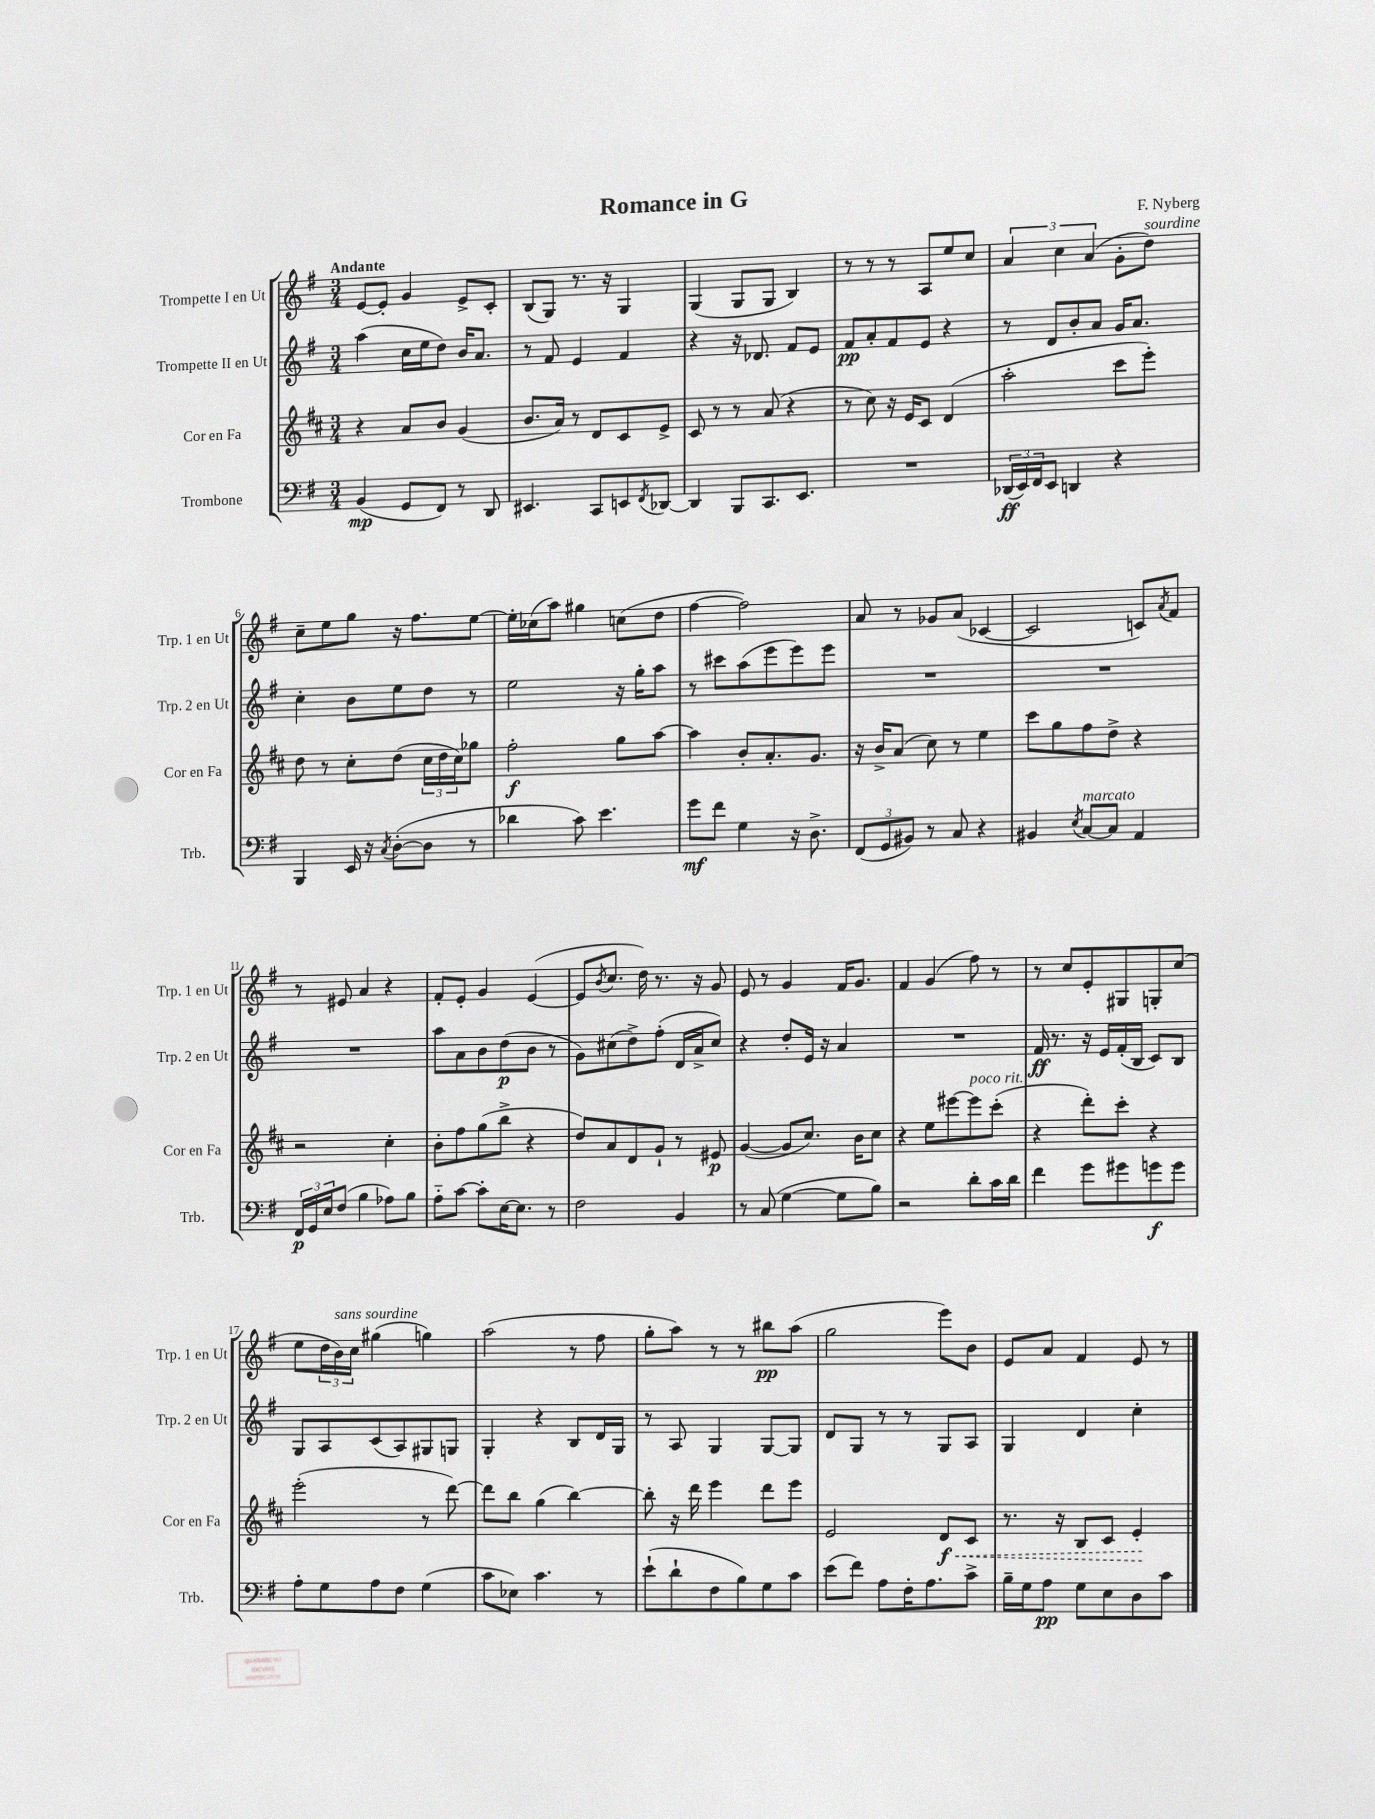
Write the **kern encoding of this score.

**kern	**kern	**kern	**kern
*staff4	*staff3	*staff2	*staff1
*clefF4	*clefG2	*clefG2	*clefG2
*k[f#]	*k[f#c#]	*k[f#]	*k[f#]
*M3/4	*M3/4	*M3/4	*M3/4
(4BB/	4r	(4aa\	[8e/L
.	.	.	8e'/]J
8GG/L	8a/L	16cc\LL	4g/
.	.	16ee\J	.
8FF#/J)	8b/J	8dd\J)	.
8r	(4g/	16b/LK	8e^/L
.	.	8.a/J	.
8DD/	.	.	8c'/J
=	=	=	=
4.EE#/	8.b/L	8r	(8B/L
.	.	8f#/	8G/J)
.	16a/Jk)	.	.
.	8r	4e/	8.r
8CC/L	8d/L	.	.
.	.	.	16r
8EE/	8c#/	4f#/	4G/
8qFF#/	.	.	.
[8DD-/J	8e^/J	.	.
=	=	=	=
4DD-/]	8c#/	4r	(4G/
.	8r	.	.
8BBB/L	8r	16r	8G/L
.	.	8.d-/	.
8.CC/	(8a/	.	8G/J
.	4r	8f#/L	4B/)
8.EE/J	.	.	.
.	.	8e/J	.
=	=	=	=
2.r	8r	8f#/L	8r
.	8cc#\)	8a'/	8r
.	16r	8f#/	8r
.	16e/LK	.	.
.	8c#/J	8e/J	8A/L
.	(4d/	4r	8ee/
.	.	.	8cc/J
=	=	=	=
(24DD-/LL	2aa'\	8r	6a/
24EE/)	.	.	.
24FF#/J	.	.	.
8EE/J	.	8d/L	.
.	.	.	6cc\
4DD/	.	8b'/	.
.	.	.	(6a/
.	.	8a/J	.
4r	8ccc#\L	16g/LK	8g'\L
.	.	8.a/J	.
.	8eee'\J)	.	8dd\J)
=	=	=	=
4BBB/	8dd\	4cc'\	8cc~\L
.	8r	.	8ee\
16EE/	8cc#'\L	8b\L	8gg\J
16r	.	.	.
8qC/	.	.	.
([8D'\L	(8dd\J	8ee\	16r
.	.	.	8.ff#\L
8D\]J	24cc#\LL	8dd\J	.
.	24dd\	.	.
.	24cc#\J)	.	.
8r	8gg-\J	8r	[8ee\J
=	=	=	=
4d-\	2ff#'\	2ee\	16ee'\]LL
.	.	.	(16cc-\J
.	.	.	8aa\J)
8c\)	.	.	4gg#\
4.e\	.	.	.
.	8gg\L	16r	(8cc\L
.	.	16gg'\LK	.
.	[8aa\J	8aa\J	8dd\J
=	=	=	=
8g\L	4aa\]	8r	[4ff#\
8f#\J	.	8ccc#\L	.
4G\	8b'/L	(8aa\	2ff#\])
.	8.a'/	8eee\	.
16r	.	8eee\)	.
8.D^\	8.g/J	.	.
.	.	8eee\J	.
=	=	=	=
(12FF#/L	16r	2.r	8a/
.	16b^/LK	.	.
12GG/	.	.	.
.	(8a/J	.	8r
12BB#/J)	.	.	.
8r	8cc#\)	.	8g-/L
8C/	8r	.	(8a/J
4r	4ee\	.	[4c-/
=	=	=	=
4BB#/	8ccc#\L	2.r	2c-/]
.	8gg\	.	.
8qE/	.	.	.
[8C/L	8ff#\	.	.
8C/]J	8dd^\J	.	.
4AA/	4r	.	8c/L)
.	.	.	8qa/
.	.	.	8f#/J
=	=	=	=
24FF#/LL	2r	2.r	8r
24GG/	.	.	.
24E/J	.	.	.
(8F#/J	.	.	8e#/
4B\	.	.	4a/
8A-\L)	4cc#'\	.	4r
8B\J	.	.	.
=	=	=	=
8A'~\L	8b'\L	8aa\L	8f#'/L
[8c\J	8ff#\	8a\	8e'/J
8c'\]L	(8gg\	8b\	4g/
[16E\K	8bb^\J	(8dd\	.
8.E\]J	.	.	.
.	4r	8b\J	([4e/
8r	.	8r	.
=	=	=	=
2F#\	8dd/L)	8g\L)	8e/]L
.	.	.	8qb/
.	8a/	(8cc#\	8.cc/J
.	8d/	8dd^\)	.
.	.	.	16dd\)
.	8g`/J	(8ff#'\J	8.r
4BB/	8r	16d/LL	.
.	.	16a^/J	16r
.	8e#/	8cc#/J)	8g/
=	=	=	=
8r	([4g/	4r	8e/
(8C/	.	.	8r
[4G\	8g/]L	8dd'/L	4g/
.	8.cc#/J)	16e/Jk	.
.	.	16r	.
8G\]L	.	4a/	16f#/LK
.	16b\LK	.	8.g/J
8B\J)	8cc#\J	.	.
=	=	=	=
2r	4r	2.r	4f#/
.	8ee\L	.	(4g/
.	[8eee#\	.	.
8d'\L	8eee#\]	.	8ff#\)
16c\L	(8ccc#'\J	.	8r
16d\JJ	.	.	.
=	=	=	=
4f#\	4r	16f#/	8r
.	.	8.r	.
.	.	.	8cc/L
8g\L	8ddd'\L)	16r	8e'/
.	.	16e/LL	.
8g#\	8ccc#'\J	(16f#'/	8G#/
.	.	16B/JJ	.
8g\	4r	8c/L)	8G'/
8g\J	.	8B/J	(8cc/J
=	=	=	=
8A'\L	(2eee'\	8G/L	8ee\L
8G\	.	8A/	24dd\L
.	.	.	24b\)
.	.	.	24cc\JJ
8A\	.	(8c/	(4gg#\
8F#\J	.	8A/)	.
(4G\	8r	8G#/	4gg\)
.	[8ddd\)	8G/J	.
=	=	=	=
8c\L	8ddd\]L	4G'/	(2aa\
8E-\J)	8bb\J	.	.
4.c\	(4gg\	4r	.
.	[4bb\)	8B/L	8r
8r	.	16d/L	8ff#\
.	.	16G/JJ	.
=	=	=	=
(8e`\L	8bb'\]	8r	8gg'\L
8d`\	16r	8A/	8aa\J)
.	16ddd\	.	.
8F#\	4eee\	4G/	8r
8B\)	.	.	8r
8G\	8ddd\L	[8G/L	8bb#\L
8c\J	8eee\J	8G/]J	(8aa\J
=	=	=	=
(8e\L	2e/	8d/L	2gg\
8f#\J)	.	8G/J	.
8A\L	.	8r	.
16F#'\K	.	8r	.
8.A\	.	.	.
.	8d/L	8G/L	8eee\L)
8c^\J	8c#/J	8A/J	8b\J
=	=	=	=
16B~\LL	8.r	4G/	8e/L
16G\J	.	.	.
8A\J	.	.	8a/J
.	16r	.	.
8G\L	8B/L	4d/	4f#/
8E\	8c#/J	.	.
8D\	4e'/	4cc'\	8e/
8c\J	.	.	8r
==	==	==	==
*-	*-	*-	*-
